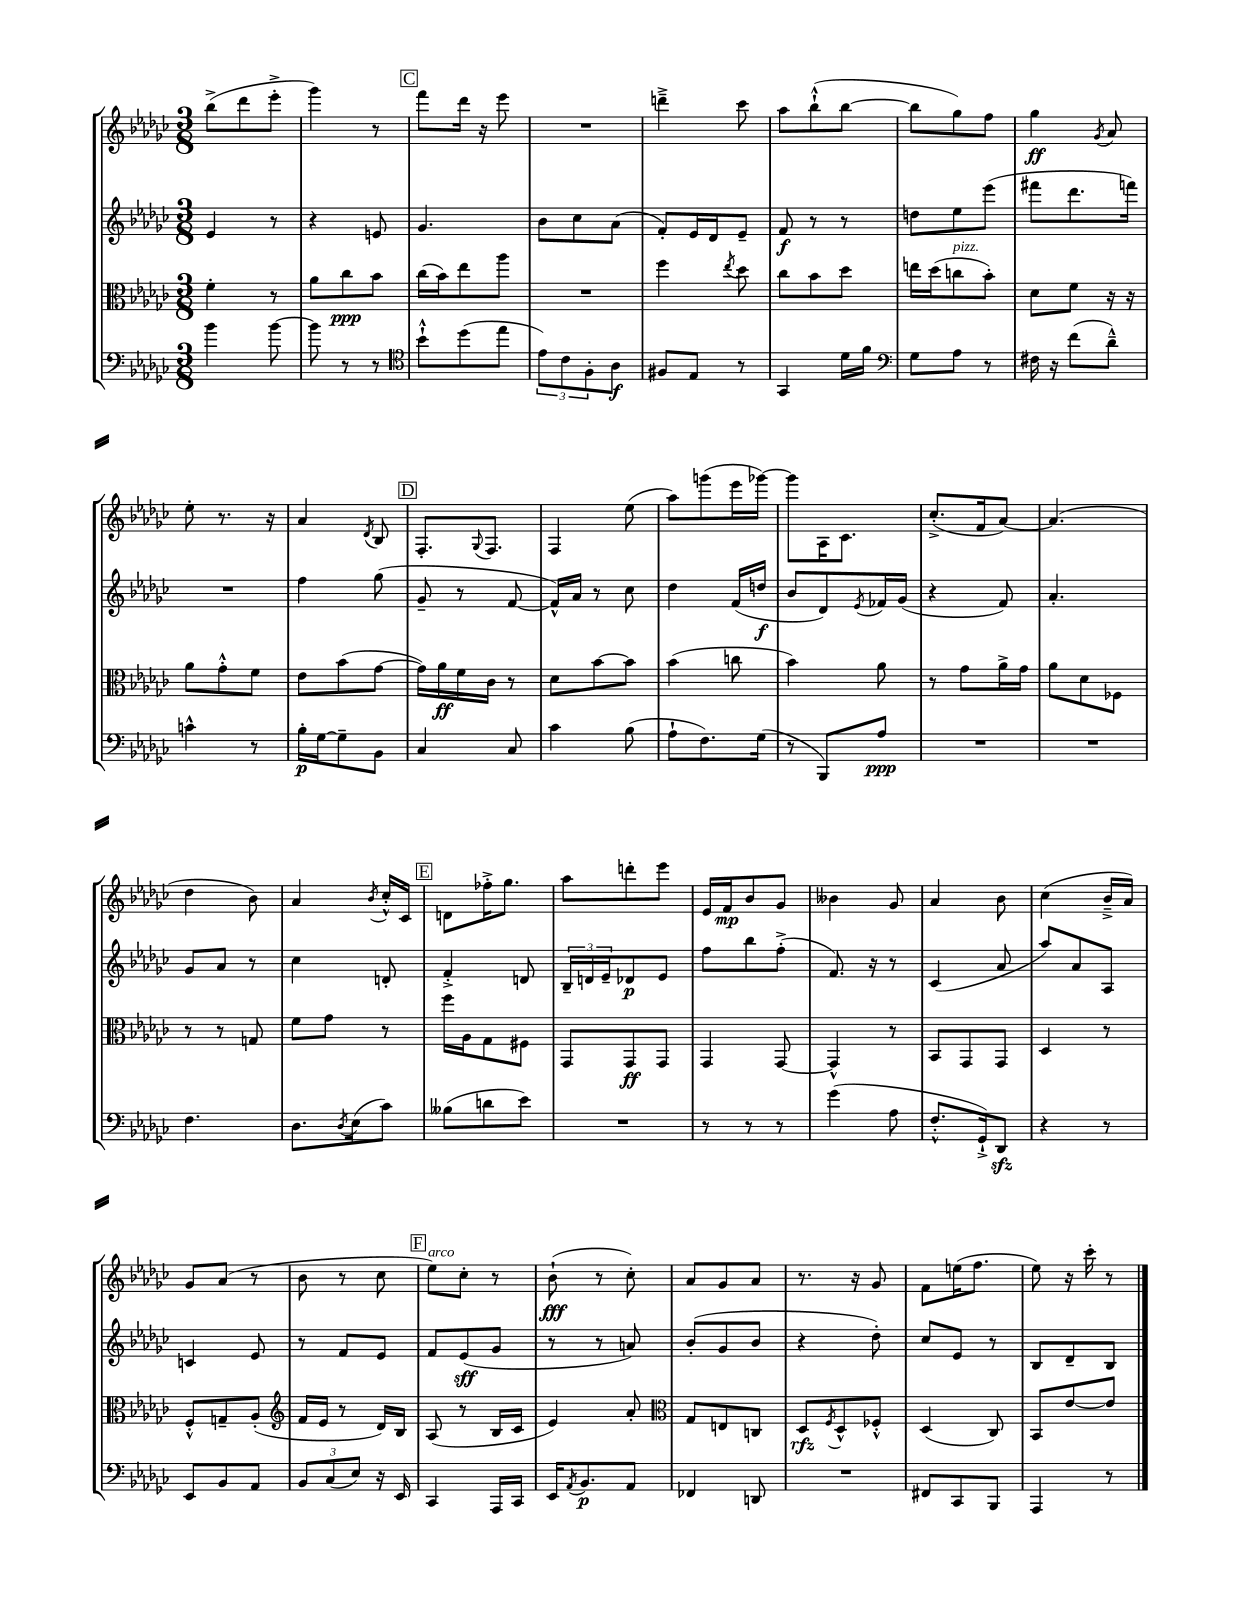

**kern	**kern	**kern	**kern
*staff4	*staff3	*staff2	*staff1
*clefF4	*clefC3	*clefG2	*clefG2
*k[b-e-a-d-g-c-]	*k[b-e-a-d-g-c-]	*k[b-e-a-d-g-c-]	*k[b-e-a-d-g-c-]
*M3/8	*M3/8	*M3/8	*M3/8
4b-	4f'	4e-	(8bb-^
.	.	.	8ddd-
[8b-	8r	8r	8eee-'^
=	=	=	=
8b-]	8a-	4r	4ggg-)
8r	8cc-	.	.
8r	8b-	8e	8r
=	=	=	=
*clefC4	*	*	*
8b-`^^	(16cc-	4.g-	8fff
.	16b-)	.	.
(8dd-	8ee-	.	16ddd-
.	.	.	16r
8ee-	8aa-	.	8eee-
=	=	=	=
12e-)	4.r	8b-	4.r
12c-	.	.	.
.	.	8cc-	.
12F'	.	.	.
8A-	.	(8a-	.
=	=	=	=
8F#	4ff	8f')	4ddd~^
8E-	.	16e-	.
.	.	16d-	.
.	8qee-	.	.
8r	8dd-	8e-~	8ccc-
=	=	=	=
4GG-	8cc-	8f	8aa-
.	8b-	8r	(8bb-`^^
16d-	8dd-	8r	[8bb-
16f	.	.	.
=	=	=	=
*clefF4	*	*	*
8G-	16ee	8dd	8bb-]
.	(16dd-	.	.
8A-	8cc	8ee-	8gg-)
8r	8b-')	(8eee-	8ff
=	=	=	=
16F#	8d-	8fff#	4gg-
16r	.	.	.
(8f	8f	8.ddd-	.
.	.	.	8qg-
8d-~^^)	16r	.	8a-
.	16r	16fff)	.
=	=	=	=
4c^^	8a-	4.r	8ee-'
.	8g-'^^	.	8.r
8r	8f	.	.
.	.	.	16r
=	=	=	=
16B-'	8e-	4ff	4a-
[16G-	.	.	.
8G-~]	(8b-	.	.
.	.	.	8qd-
8BB-	[8g-	(8gg-	8B-
=	=	=	=
4C-	16g-])	8g-~	8.F'
.	16a-	.	.
.	16f	8r	.
.	.	.	8qqG-
.	16c-	.	8.F
8C-	8r	[8f	.
=	=	=	=
4c-	8d-	16f^^])	4F
.	.	16a-	.
.	[8b-	8r	.
(8B-	8b-]	8cc-	(8ee-
=	=	=	=
8A-`	(4b-	4dd-	8aa-)
8.F)	.	.	(8ggg
.	8cc	(16f	16eee-
(16G-	.	16dd	[16ggg-)
=	=	=	=
8r	4b-)	8b-	8ggg-]
8BBB-)	.	8d-)	16A-
.	.	.	8.c-
.	.	8qe-	.
8A-	8a-	16f-	.
.	.	(16g-	.
=	=	=	=
4.r	8r	4r	(8.cc-'^
.	8g-	.	.
.	.	.	16f
.	16a-^	8f)	[8a-)
.	16g-	.	.
=	=	=	=
4.r	8a-	4.a-'	(4.a-]
.	8d-	.	.
.	8F-	.	.
=	=	=	=
4.F	8r	8g-	4dd-
.	8r	8a-	.
.	8G	8r	8b-)
=	=	=	=
8.D-	8f	4cc-	4a-
.	8g-	.	.
8qD-	.	.	.
(16E-	.	.	.
.	.	.	8qb-
8c-)	8r	8d'	16cc-'^^
.	.	.	16c-
=	=	=	=
(8B--	16ff	4f'^	8d
.	16A-	.	.
8d	8G-	.	16ff-'^
.	.	.	8.gg-
8e-)	8F#	8d	.
=	=	=	=
4.r	8GG-	24B-~	8aa-
.	.	24d	.
.	.	24e-~	.
.	8GG-	8d-	8ddd'
.	8GG-	8e-	8eee-
=	=	=	=
8r	4GG-	8ff	16e-
.	.	.	16f
8r	.	8bb-	8b-
8r	[8GG-	(8ff'^	8g-
=	=	=	=
(4g-	4GG-^^]	8.f)	4b--
.	.	16r	.
8A-	8r	8r	8g-
=	=	=	=
8.F'^^	8BB-	(4c-	4a-
.	8GG-	.	.
16GG-`^)	.	.	.
8DD-	8GG-	8a-	8b-
=	=	=	=
4r	4D-	8aa-)	(4cc-
.	.	8a-	.
8r	8r	8A-	16b-~^
.	.	.	16a-)
=	=	=	=
8EE-	8F'^^	4c	8g-
8BB-	8G~	.	(8a-
8AA-	(8A-'	8e-	8r
=	=	=	=
*	*clefG2	*	*
12BB-	16f	8r	8b-
.	16e-	.	.
(12C-	.	.	.
.	8r	8f	8r
12E-)	.	.	.
16r	16d-)	8e-	8cc-
16EE-	16B-	.	.
=	=	=	=
4CC-	(8A-	8f	8ee-)
.	8r	(8e-	8cc-'
16AAA-	16B-	8g-	8r
16CC-	16c-	.	.
=	=	=	=
16EE-	4e-)	8r	(8b-`
8qAA-	.	.	.
8.BB-	.	.	.
.	.	8r	8r
8AA-	8a-'	8a)	8cc-')
=	=	=	=
*	*clefC3	*	*
4FF-	8G-	(8b-'	8a-
.	8E	8g-	8g-
8DD	8C	8b-	8a-
=	=	=	=
4.r	8D-	4r	8.r
.	8qF	.	.
.	8D-^^	.	.
.	.	.	16r
.	8F-'^^	8dd-')	8g-
=	=	=	=
8FF#	(4D-	8cc-	8f
8CC-	.	8e-	(16ee
.	.	.	8.ff
8BBB-	8C-)	8r	.
=	=	=	=
4AAA-	8BB-	8B-	8ee-)
.	[8e-	8d-~	16r
.	.	.	16ccc-'
8r	8e-]	8B-	8r
==	==	==	==
*-	*-	*-	*-
